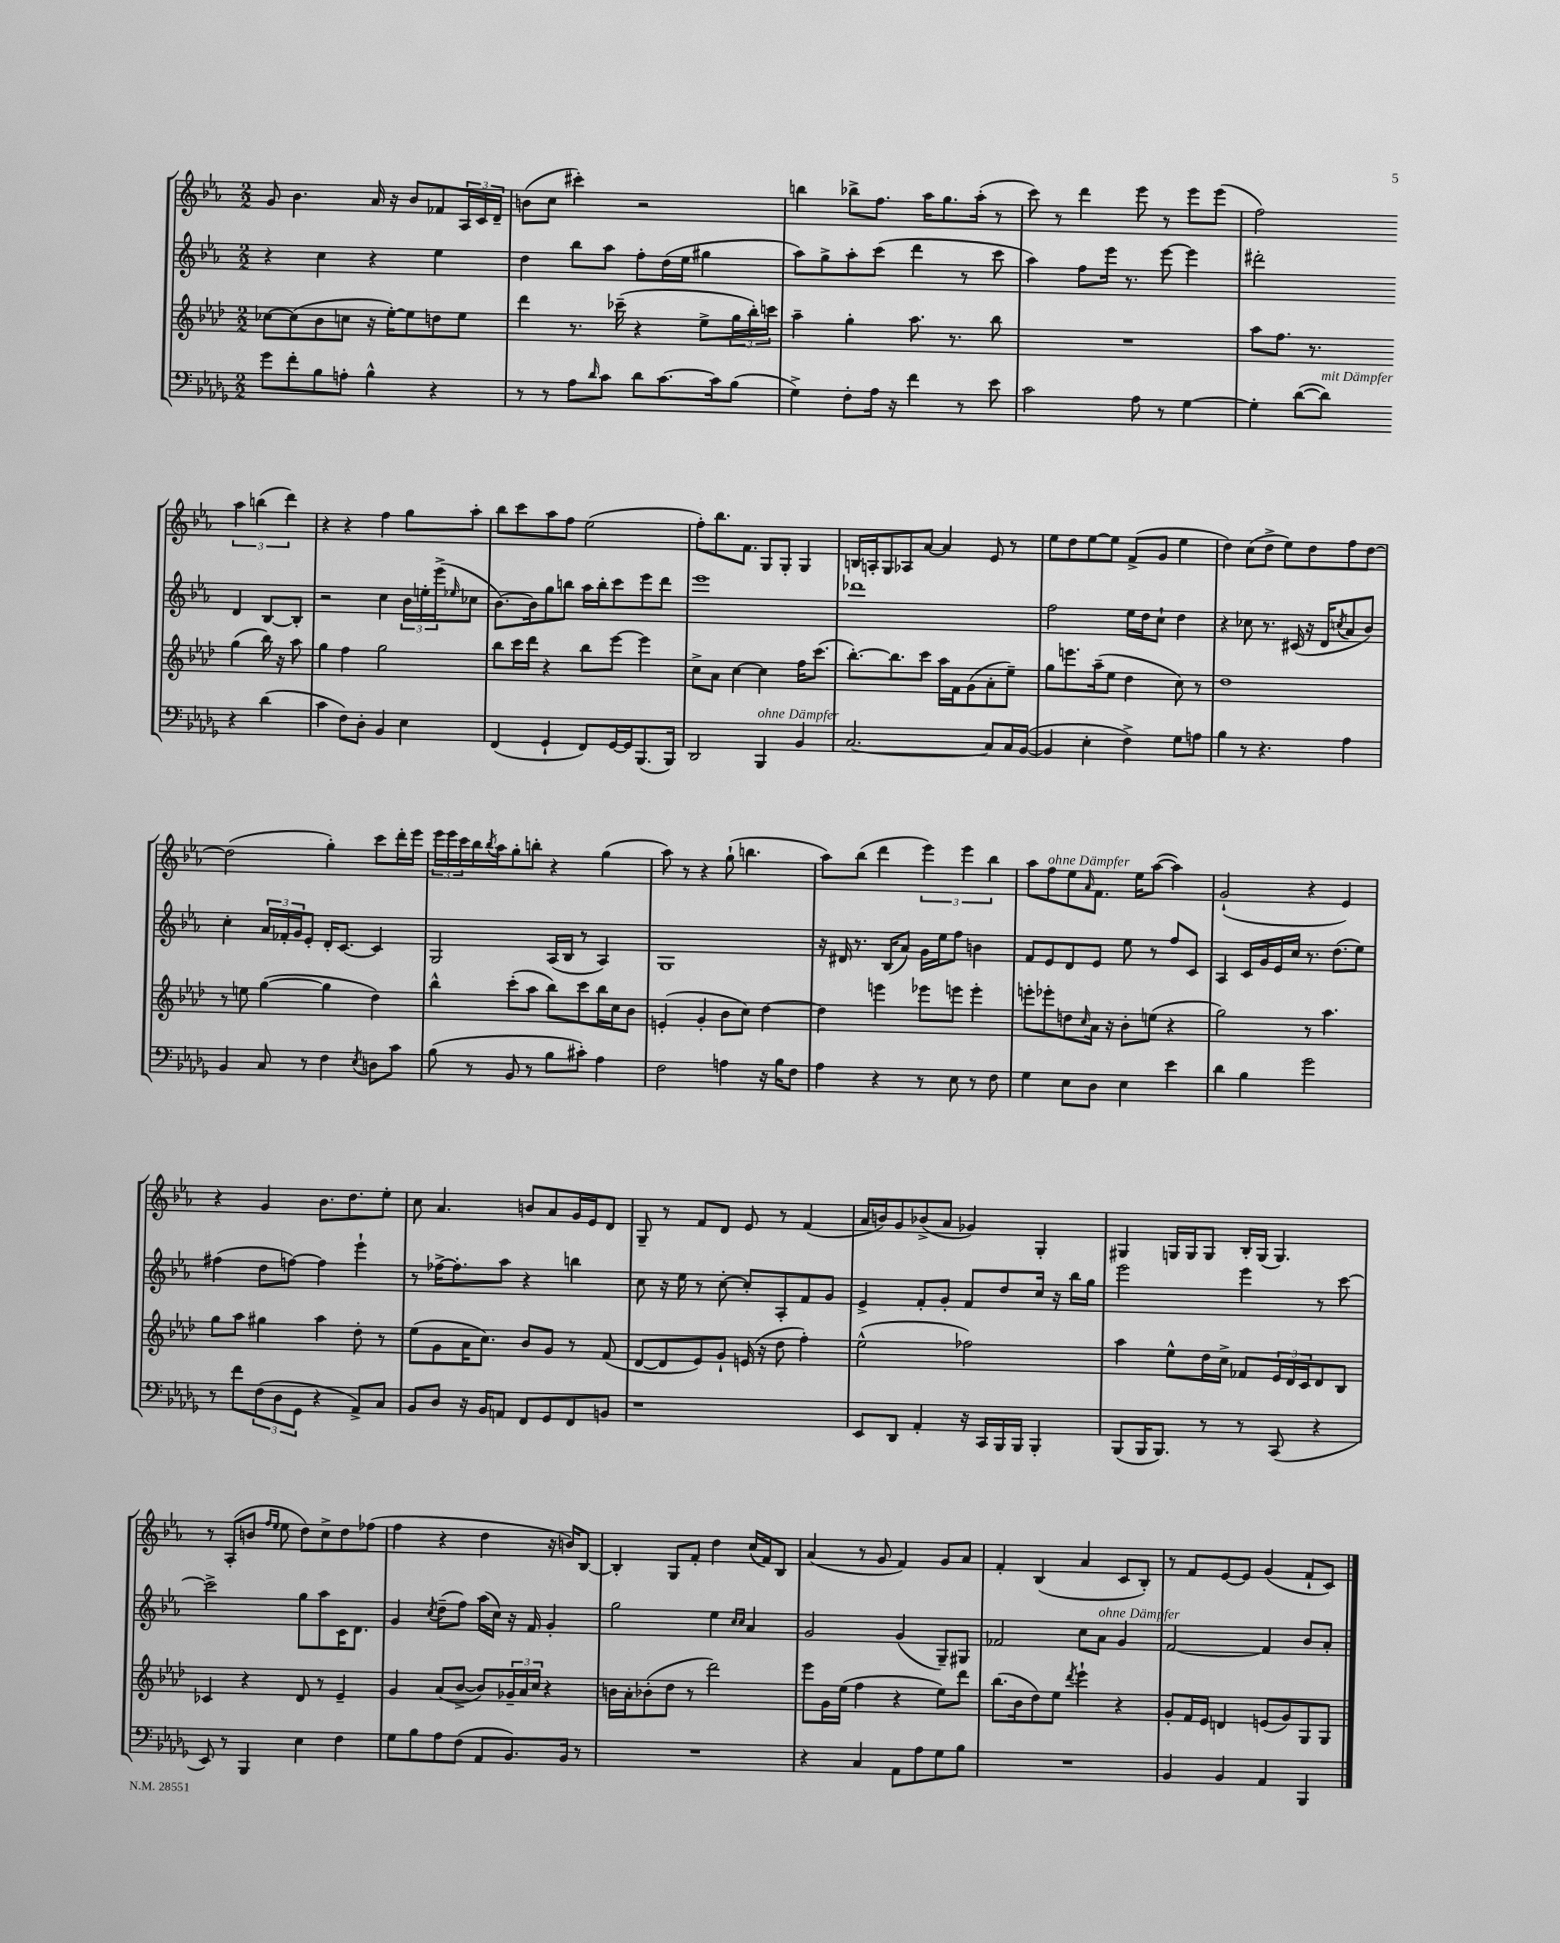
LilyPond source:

<<
\new StaffGroup <<
\new Staff = "s0" {
    \clef treble \key ees \major \numericTimeSignature \time 2/2
    g'8 bes'4. aes'16 r16 bes'8 fes'8 \tuplet 3/2 { aes16 c'16 d'16-- } |
    b'8( c''8 cis'''4-.) r2 |
    b''4 bes''8-> f''8. aes''16 g''8. aes''16-.( r8 |
    c'''8) r8 d'''4 ees'''8 r8 ees'''8 ees'''8( |
    f''2) \tuplet 3/2 { aes''4 b''4( d'''4) } |
    r4 r4 f''4 g''8 aes''8-. |
    bes''8 c'''8 aes''8 f''8 ees''2( |
    f''8-.) bes''8. f'8. g8 g8-. g4 |
    b16 a16-. g8 aes8 aes'8~ aes'4 ees'8 r8 |
    ees''8 d''8 ees''8~ ees''8 f'8->( g'8 ees''4 |
    d''4) c''8( d''8-> ees''8) d''8 f''8 d''8~ |
    d''2( g''4-.) c'''8 d'''16-. ees'''16 |
    \tuplet 3/2 { ees'''16 ees'''16 c'''16 } bes''16 \acciaccatura { bes''8 } aes''16 g''8-. b''8-. r4 g''4( |
    aes''8) r8 r4 g''8-!( b''4. |
    aes''8) bes''8( d'''4 \tuplet 3/2 { ees'''4) ees'''4 bes''4 } |
    aes''8 f''8^\markup { \italic "ohne Dämpfer" } ees''8 \grace { aes'16 } f'8. ees''16 aes''8~( aes''4) |
    g'2-!( r4 ees'4) |
    r4 g'4 bes'8. d''8. ees''8-. |
    c''8 aes'4. b'8 aes'8 g'16 ees'16 d'8 |
    g8-- r8 f'8 d'8 ees'8 r8 f'4( |
    aes'16 b'16) g'8 bes'8->( aes'8 ges'4) g4-. |
    gis4 g16 g16 g8 bes16-. g16( g4.) |
    r8 aes8-.( b'8 \grace { f''16 ees''16 } ees''8 d''8) c''8-> d''8 fes''8( |
    f''4 r4 d''4 r16 b'16) bes8~ |
    bes4-. g8 f'8-. d''4 c''16( f'16) bes8 |
    aes'4( r8 g'8 f'4) g'8 aes'8 |
    f'4-. bes4( aes'4 c'8 bes8-.) |
    r8 f'8 ees'8~ ees'8 g'4( f'8-! c'8) \bar "|." |
}
\new Staff = "s1" {
    \clef treble \key ees \major \numericTimeSignature \time 2/2
    r4 c''4 r4 ees''4 |
    d''4 bes''8 aes''8 f''8-. d''16( ees''16 gis''4 |
    aes''8) g''8-> aes''8-. c'''8( d'''4 r8 c'''8 |
    aes''4) f''8 ees'''16 r8. ees'''8~ ees'''4 |
    dis'''2-. d'4 bes8~ bes8-. |
    r2 c''4 \tuplet 3/2 { bes'16 e''16-. ees'''16->( } \grace { ees''16 } ces''8 |
    bes'8.~) bes'16 g''8 b''8 aes''16 b''16-. c'''8 ees'''8 d'''8 |
    ees'''1 |
    des'''1 |
    f''2 ees''16 d''16 c''8-! d''4 |
    r4 ces''8 r8. cis'16( r16 d'16 \acciaccatura { c''8 } aes'8 bes'8) |
    c''4-. \tuplet 3/2 { aes'16 fes'16-. g'16 } ees'8-. d'16-. c'8.~ c'4 |
    g2 aes16( bes16 r8 aes4) |
    g1 |
    r16 dis'16 r8. bes16( aes'8) g'16 ees''16 f''8 b'4 |
    f'8 ees'8 d'8 ees'8 ees''8 r8 f''8 c'8 |
    aes4 c'16 g'16 ees'16 c''16 r8. d''8.( ees''8) |
    fis''4( d''8 f''8~) f''4 ees'''4-! |
    r8 fes''16~-> fes''8.-. aes''8 r4 b''4 |
    c''8 r16 ees''16 r8 c''8~-. c''8-. aes8-. f'8 g'8 |
    ees'4-> f'8-. g'8-. f'8 d''8 c''16 r16 bes''16 g''16 |
    ees'''2 ees'''4 r8 c'''8~ |
    c'''2-> g''8 aes''8 c'16 d'8. |
    g'4 \acciaccatura { c''8 } d''8--( f''8) aes''16( c''16) r16 f'16 g'4-. |
    g''2 ees''4 \grace { c''16 c''16 } aes'4 |
    g'2 g'4( g8--) gis8 |
    fes'2 c''8 aes'8^\markup { \italic "ohne Dämpfer" } g'4 |
    f'2~ f'4 bes'8 aes'8-. \bar "|." |
}
\new Staff = "s2" {
    \clef treble \key aes \major \numericTimeSignature \time 2/2
    ces''8~ ces''8( bes'8 c''8 r16 ees''16~-.) ees''8 d''8 ees''8 |
    des'''4 r8. ces'''16--( r4 ees''8-> \tuplet 3/2 { g''16 bes''16-.) c'''16 } |
    aes''4-- g''4-. aes''8. r8. bes''8 |
    R1 |
    aes''8 f''8. r8. g''4( bes''16) r16 aes''8 |
    g''4 f''4 g''2 |
    bes''8 c'''16 des'''16 r4 bes''8 ees'''8~ ees'''4 |
    c''8-> aes'8 c''4~ c''4 f''16 c'''8.( |
    bes''8.~-.) bes''8. c'''8 aes''16 f'16 g'8( aes'8-. ees''8--) |
    g''8 e'''8. aes''16--( ees''8 des''4 c''8) r8 |
    des''1 |
    r8 e''8 g''4~( g''4 des''4) |
    bes''4-^ c'''8-.( aes''8 bes''8) c'''8 bes''16 c''16 bes'8 |
    e'4-.( g'4-. bes'8 c''8) des''4~ |
    des''4 e'''4 ees'''8 e'''8 e'''4-. |
    e'''8-. ees'''8-. d''8 \grace { c''16 } aes'16 r16 bes'8-. e''8( r4 |
    g''2) r8 aes''4. |
    g''8 aes''8 gis''4 aes''4 des''8-. r8 |
    ees''8( g'8 aes'16 c''8.) bes'8 g'8 r8 f'8( |
    des'8~ des'8 ees'8) g'8-! e'16( r16 des''8 f''4-.) |
    ees''2-^( fes''2) |
    aes''4 ees''8-^ des''16 c''16-> fes'8 \tuplet 3/2 { ees'16 des'16 c'16 } des'8 bes8 |
    ces'4 r4 des'8 r8 ees'4-- |
    g'4 aes'8( bes'8~-> bes'8) \tuplet 3/2 { ges'16-- aes'16 c''16 } r4 |
    b'16 aes'16-. bes'8-.( des''8 r8 des'''2) |
    ees'''8 g'16 ees''16( f''4 r4 ees''8) des'''8 |
    bes''8.( bes'16 des''8) ees''8 \acciaccatura { des'''8 } ees'''4-! r4 |
    g'8-. f'16 ees'16 d'4 e'8( g'8) g8 g8 \bar "|." |
}
\new Staff = "s3" {
    \clef bass \key des \major \numericTimeSignature \time 2/2
    ges'8 f'8-. bes8 a8-. bes4-^ r4 |
    r8 r8 aes8 \grace { des'16 } c'8 des'8 c'8.~ c'16 bes8( |
    ges4->) f8-. aes16 r16 f'4 r8 ees'8 |
    c'2 aes8 r8 ges4~ |
    ges4-. des'8~( des'8^\markup { \italic "mit Dämpfer" }) r4 des'4( |
    c'4 f8) des8-. bes,4 ees4 |
    f,4( ges,4-! f,8) ges,16~ ges,16 bes,,8.( bes,,16) |
    des,2 bes,,4^\markup { \italic "ohne Dämpfer" } bes,4 |
    c2.~ c8 c16 bes,16~( |
    bes,4 ees4-. f4->) ges8 a8 |
    bes4 r8 r4. aes4 |
    bes,4 c8 r8 f4 \acciaccatura { ees8 } d8 c'8 |
    bes8( r8 bes,8 r8 bes8 cis'8-.) aes4 |
    f2 a4 r16 bes16 f8 |
    aes4 r4 r8 ees8 r8 f8 |
    ges4 ees8 des8 ees4 ees'4 |
    des'4 bes4 ges'2 |
    r8 f'8 \tuplet 3/2 { f8( des8 ges,8 } r4 aes,8->) c8 |
    bes,8 des8 r16 bes,16 a,8 f,8 ges,8 f,8 b,8 |
    r1 |
    ees,8 des,8 aes,4-. r16 c,16 bes,,16 bes,,16 bes,,4-. |
    bes,,8( bes,,16 bes,,8.) r8 r8 c,8( r4 |
    ees,8) r8 bes,,4 ees4 f4 |
    ges8 bes8 aes8 f8( aes,8 bes,8.) bes,16 r8 |
    R1 |
    r4 c4 aes,8 aes8 ges8 bes8 |
    R1 |
    bes,4 bes,4 aes,4 bes,,4 \bar "|." |
}
>>
>>
\layout { \context { \Score \remove "Bar_number_engraver" } }
